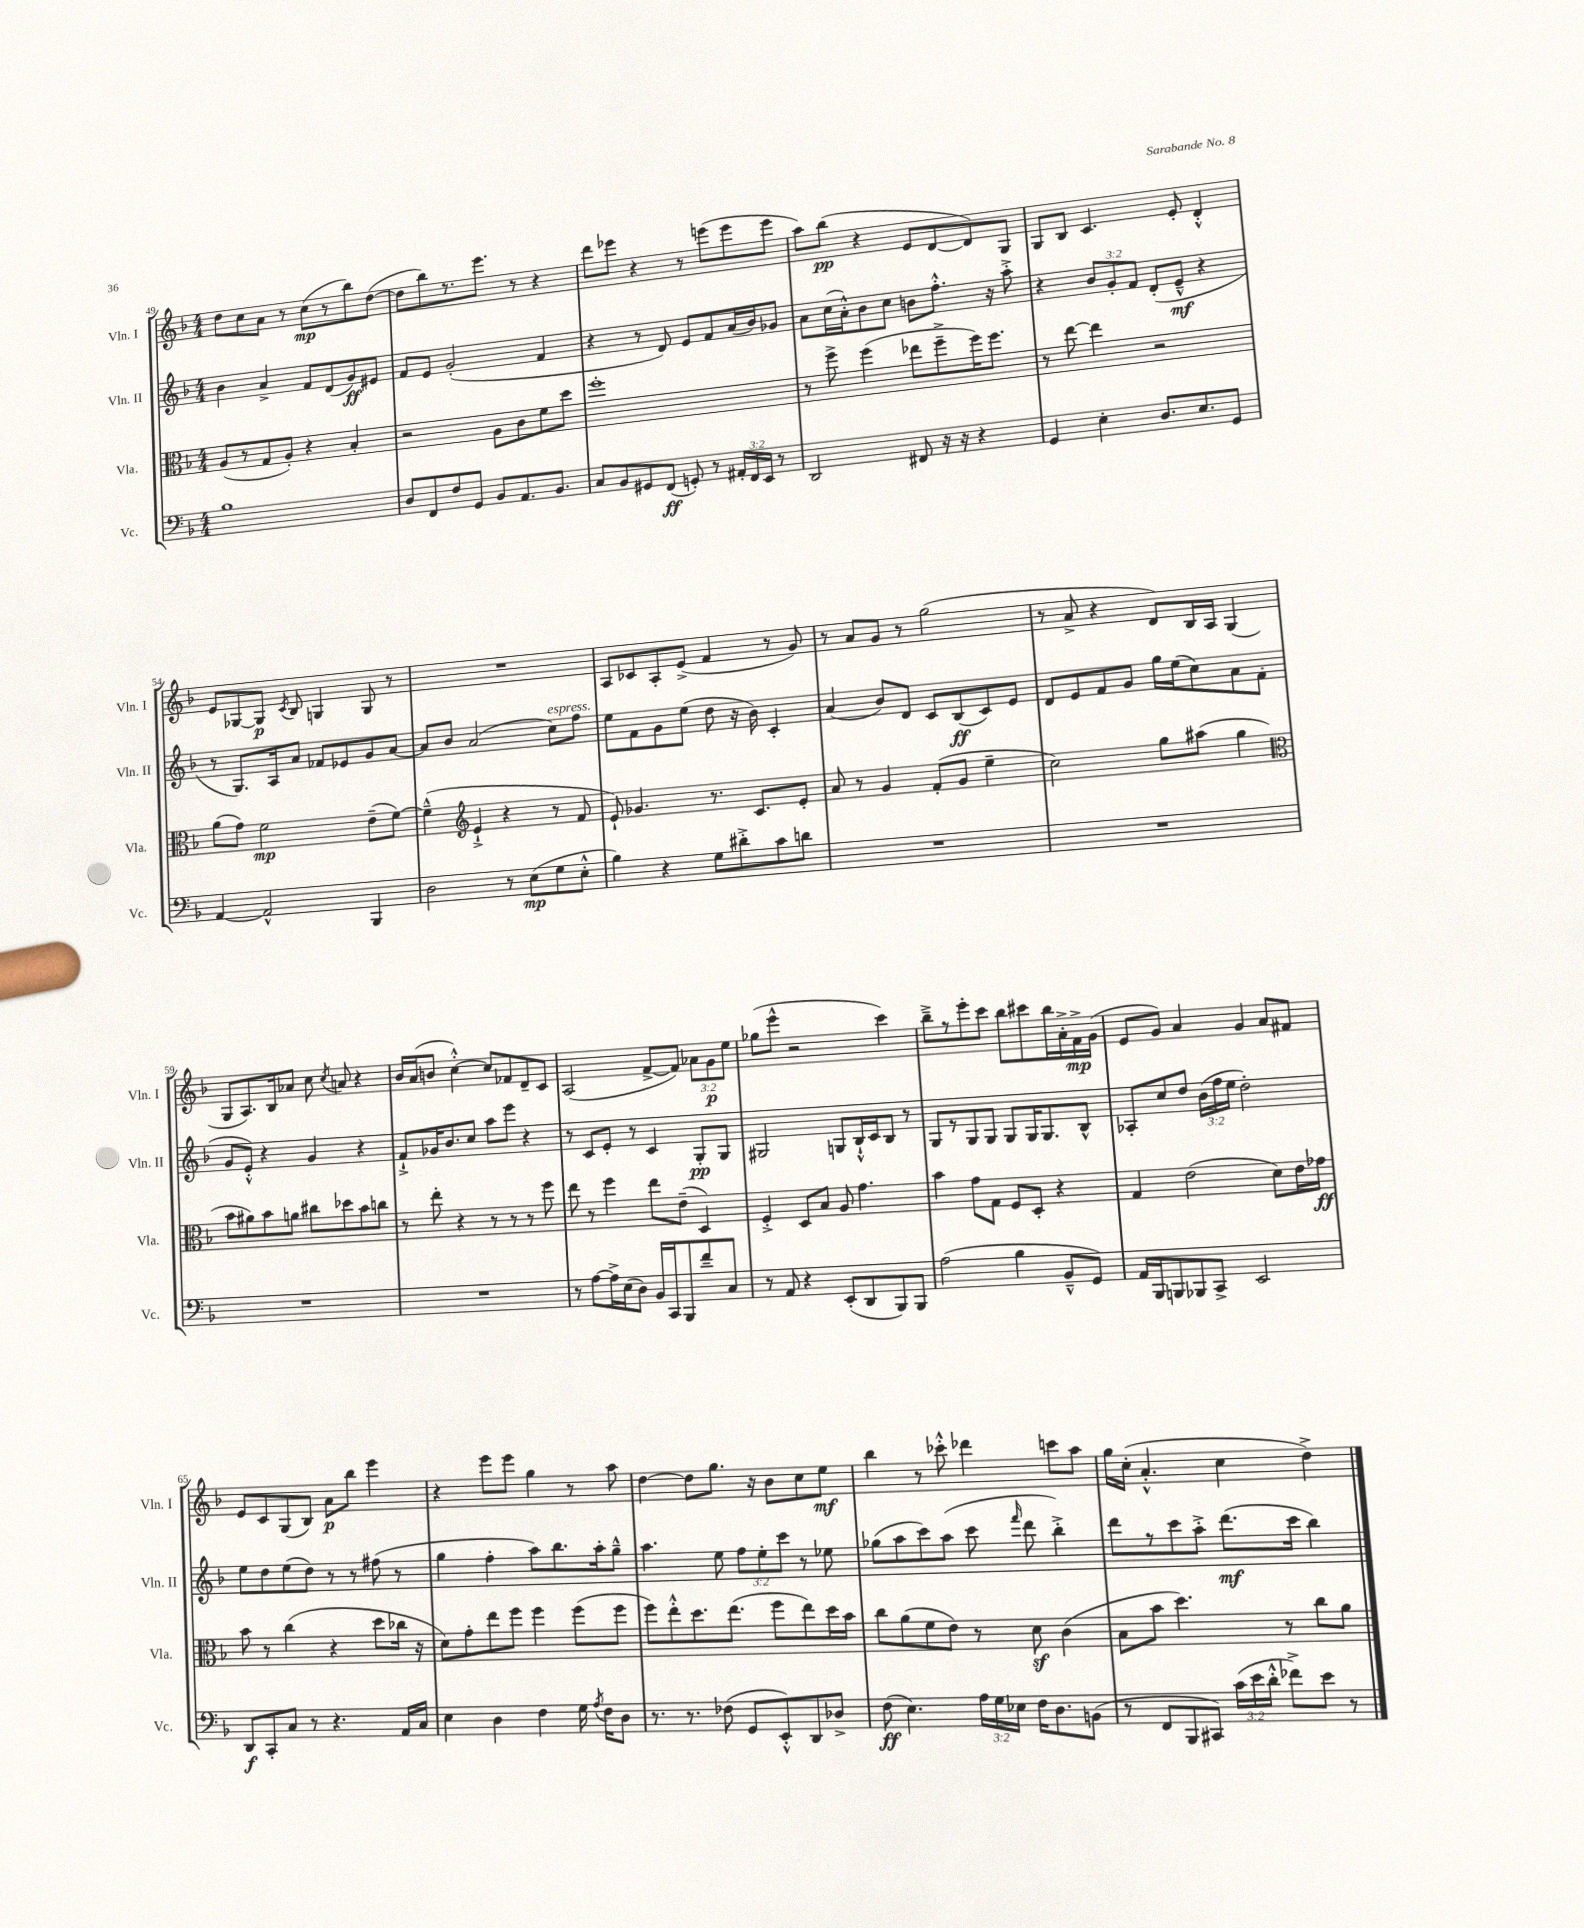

**kern	**dynam	**kern	**dynam	**kern	**dynam	**kern	**dynam
*part4	*part4	*part3	*part3	*part2	*part2	*part1	*part1
*staff4	*staff4	*staff3	*staff3	*staff2	*staff2	*staff1	*staff1
*I"Vc.	*	*I"Vla.	*	*I"Vln. II	*	*I"Vln. I	*
*I'Vc.	*	*I'Vla.	*	*I'Vln. II	*	*I'Vln. I	*
*clefF4	*	*clefC3	*	*clefG2	*	*clefG2	*
*k[b-]	*	*k[b-]	*	*k[b-]	*	*k[b-]	*
*M4/4	*	*M4/4	*	*M4/4	*	*M4/4	*
=49	=49	=49	=49	=49	=49	=49	=49
1B-	.	(8A/L	.	4b-\	.	8dd\L	.
.	.	8r	.	.	.	8cc\	.
.	.	8G/	.	4a^/	.	8a\J	.
.	.	8A'/J)	.	.	.	8r	.
.	.	4r	.	8f/L	.	(8cc\L	mp
.	.	.	.	(8d/	.	8r	.
.	.	4B-'/	.	8g/)	ff	8bb-\)	.
.	.	.	.	8e#X/J	.	([8dd\J	.
=50	=50	=50	=50	=50	=50	=50	=50
8D/L	.	2r	.	8f/L	.	8dd\L]	.
8FF/	.	.	.	8e/J	.	8bb-\)	.
8F/	.	.	.	(2g'/	.	8.r	.
8GG/J	.	.	.	.	.	.	.
.	.	.	.	.	.	8.eee\J	.
8BB-/L	.	8A\L	.	.	.	.	.
8.AA/	.	8c\	.	.	.	8r	.
.	.	8f\	.	4f/	.	4r	.
8.BB-/J	.	.	.	.	.	.	.
.	.	8dd\J	.	.	.	.	.
=51	=51	=51	=51	=51	=51	=51	=51
8C/L	.	1ff'	.	4r	.	8ddd\L	.
8BB-/	.	.	.	.	.	8eee-X\J	.
8GG#X/	.	.	.	8r	.	4r	.
(8FF/J	ff	.	.	8d/)	.	.	.
8GGn'/)	.	.	.	8e/L	.	8r	.
8r	.	.	.	8f/	.	(8eeen\L	.
24AA#X'/LL	.	.	.	(16a/L	.	8eee\	.
24FF/	.	.	.	.	.	.	.
.	.	.	.	16b-/J)	.	.	.
24EE/JJ	.	.	.	.	.	.	.
8r	.	.	.	8g-X/J	.	8eee\J	.
=52	=52	=52	=52	=52	=52	=52	=52
2DD/	.	8r	.	8a\L	.	8aa\L)	.
.	.	8ff^\	.	(16cc\L	.	(8bb-\J	pp
.	.	.	.	16a'^^\J)	.	.	.
.	.	(4ff\	.	8b-\	.	4r	.
.	.	.	.	8cc\J	.	.	.
8FF#X/	.	8ee-X\L	.	8bn\L	.	8e/L	.
16r	.	8ff~^\	.	8.ff'^^\J	.	[8d/	.
16r	.	.	.	.	.	.	.
4r	.	16ff\K)	.	.	.	8d/])	.
.	.	8.ff\J	.	16r	.	.	.
.	.	.	.	8aa'^\	.	8G/J	.
=53	=53	=53	=53	=53	=53	=53	=53
4GG/	.	8r	.	4r	.	8G/L	.
.	.	[8ee\	.	.	.	8B-/J	.
4E'\	.	4ee\]	.	12b-/L	.	4.c/	.
.	.	.	.	12g'/	.	.	.
.	.	.	.	12f/J	.	.	.
8.D/L	.	2r	.	(8d'/L	.	.	.
.	.	.	.	8e~^^/J	mf	8e'/	.
8.E/	.	.	.	.	.	.	.
.	.	.	.	4r	.	4d'^^/	.
8GG/J	.	.	.	.	.	.	.
!!LO:LB:g=z
=54	=54	=54	=54	=54	=54	=54	=54
[4AA/	.	(8a\L	.	8r	.	8e/L	.
.	.	8g\J)	.	8.G/L)	.	[8G-X/	.
2AA^^/]	.	2f\	mp	.	.	8G-/J]	p
.	.	.	.	16A/k	.	.	.
.	.	.	.	.	.	8qc/	.
.	.	.	.	8a/J	.	8B-/	.
.	.	.	.	8f-X/L	.	4Gn/	.
.	.	.	.	8e-X/	.	.	.
4BBB-/	.	(8e~\L	.	8g/	.	8G/	.
.	.	[8f\J)	.	[8a/J	.	8r	.
=55	=55	=55	=55	=55	=55	=55	=55
2D\	.	(4f~^^\]	.	8a/L]	.	1r	.
.	.	.	.	8b-/J	.	.	.
*	*	*clefG2	*	*	*	*	*
.	.	4e`^/	.	(2a/	.	.	.
8r	.	4r	.	.	.	.	.
(8E\L	mp	.	.	.	.	.	.
!	!	!	!	!LO:TX:a:i:t=espress.	!	!	!
8G\	.	8r	.	8cc\L)	.	.	.
8E'^^\J	.	8f/	.	8ff\J	.	.	.
=56	=56	=56	=56	=56	=56	=56	=56
4B-\)	.	8e`/)	.	8ee\L	.	8A/L	.
.	.	4.g-X/	.	8f\	.	8c-X/	.
4r	.	.	.	8g\	.	8A'/	.
.	.	.	.	(8ee\J	.	(8e^/J	.
8G\L	.	8.r	.	8dd\	.	4f/	.
8d#X'^\	.	.	.	16r	.	.	.
.	.	8.c/L	.	16b-\)	.	.	.
8c\	.	.	.	4c'/	.	8r	.
8dn\J	.	8e'/J	.	.	.	8g/)	.
=57	=57	=57	=57	=57	=57	=57	=57
1r	.	8a/	.	(4a/	.	8r	.
.	.	8r	.	.	.	8a/L	.
.	.	4g/	.	8b-/L)	.	8g/J	.
.	.	.	.	8d/J	.	8r	.
.	.	(8f'/L	.	8c/L	.	(2gg\	.
.	.	8g/J	.	(8B-/	ff	.	.
.	.	4ee~\	.	8c/)	.	.	.
.	.	.	.	8e/J	.	.	.
=58	=58	=58	=58	=58	=58	=58	=58
1r	.	2cc\)	.	8d/L	.	8r	.
.	.	.	.	8e/	.	8a^/	.
.	.	.	.	8f/	.	4r	.
.	.	.	.	8g/J	.	.	.
.	.	8gg\L	.	16gg\LL	.	8d/L)	.
.	.	.	.	(16ee\J	.	.	.
.	.	(8aa#X\J	.	8cc\)	.	16B-/L	.
.	.	.	.	.	.	16A/JJ	.
.	.	4gg\	.	8a\	.	(4G/	.
.	.	.	.	(8f\J	.	.	.
!!LO:LB:g=z
=59	=59	=59	=59	=59	=59	=59	=59
*	*	*clefC3	*	*	*	*	*
1r	.	8b-\L	.	8g/L	.	8G/L	.
.	.	8a#X\)	.	8e'^^/J)	.	8.A/)	.
.	.	8b-\	.	4r	.	.	.
.	.	.	.	.	.	16B-/k	.
.	.	8an\J	.	.	.	8a-X/J	.
.	.	8cc#X\L	.	4g/	.	8cc\	.
.	.	.	.	.	.	8qcc/	.
.	.	8dd-X\	.	.	.	8an/	.
.	.	8b-\	.	4r	.	4r	.
.	.	8ccn\J	.	.	.	.	.
=60	=60	=60	=60	=60	=60	=60	=60
1r	.	8r	.	8f`^/L	.	16b-/LL	.
.	.	.	.	.	.	(16a/J	.
.	.	8ee'\	.	16g-X/K	.	8bn/J	.
.	.	.	.	8.b-/	.	.	.
.	.	4r	.	.	.	[4cc'^^\)	.
.	.	.	.	8cc/J	.	.	.
.	.	8r	.	8aa\L	.	8cc/L]	.
.	.	8r	.	8eee\J	.	8f-X/	.
.	.	8r	.	4r	.	8d~/	.
.	.	8ff\	.	.	.	8c/J	.
=61	=61	=61	=61	=61	=61	=61	=61
8r	.	8ee\	.	8r	.	(2A/	.
[8A\L	.	8r	.	8c/L	.	.	.
16A^\L]	.	4ff\	.	8e'/J	.	.	.
(16E\J	.	.	.	.	.	.	.
8D\J)	.	.	.	8r	.	.	.
16BB-/LL	.	8ee\L	.	4c/	.	[8f^/L	.
16CC/J	.	.	.	.	.	.	.
8BBB-/	.	(8e~\J	.	.	.	8f/J])	.
8f~/	.	4D/)	.	8G'/L	pp	12a-X\L	.
.	.	.	.	.	.	12g\	p
8C/J	.	.	.	8G/J	.	.	.
.	.	.	.	.	.	12ee\J	.
=62	=62	=62	=62	=62	=62	=62	=62
8r	.	4F'^/	.	2G#X/	.	(8gg-X\L	.
8AA/	.	.	.	.	.	8eee^^\J	.
4r	.	8D/L	.	.	.	2r	.
.	.	8B-/J	.	.	.	.	.
(8EE'/L	.	8A/	.	8Gn/L	.	.	.
8DD/	.	4.g\	.	16B-`^^/L	.	.	.
.	.	.	.	16c/J	.	.	.
8BBB-/)	.	.	.	8B-/J	.	4ccc\)	.
8BBB-/J	.	.	.	8r	.	.	.
=63	=63	=63	=63	=63	=63	=63	=63
(2A\	.	4b-\	.	8G/L	.	8bb-~^\L	.
.	.	.	.	8r	.	8r	.
.	.	8g\L	.	8G/	.	8eee'\	.
.	.	8G\J	.	8G/J	.	8ccc\J	.
4B-\	.	8F/L	.	8G/L	.	8bb-\L	.
.	.	8D'/J	.	16G/K	.	8ccc#X\	.
.	.	.	.	8.G/	.	.	.
8BB-~^^/L	.	4r	.	.	.	16bb-\L	.
.	.	.	.	.	.	16a'^\	.
8GG/J)	.	.	.	8B-^^/J	.	16f^\	mp
.	.	.	.	.	.	(16g\JJ	.
=64	=64	=64	=64	=64	=64	=64	=64
16AA/LL	.	4G/	.	8A-X'/L	.	8e/L	.
16BBB-/J	.	.	.	.	.	.	.
8BBBn/	.	.	.	8cc/	.	8g/J)	.
8BBB-X/	.	(2e\	.	8dd/J	.	4a/	.
8CC^/J	.	.	.	(24b-\LL	.	.	.
.	.	.	.	24ff\	.	.	.
.	.	.	.	24ee\JJ	.	.	.
2EE/	.	.	.	2dd'\)	.	4g/	.
.	.	8d\L)	.	.	.	8a/L	.
.	.	16e\L	.	.	.	8f#X/J	.
.	.	16g-X\JJ	ff	.	.	.	.
!!LO:LB:g=z
=65	=65	=65	=65	=65	=65	=65	=65
8DD/L	f	8b-\	.	8ee\L	.	8e/L	.
8CC'/	.	8r	.	8dd\	.	8c/	.
8C/J	.	(4cc\	.	(8ee\	.	(8G/	.
8r	.	.	.	8dd\J)	.	8B-/J)	.
4.r	.	4r	.	8r	.	8a\L	p
.	.	.	.	8r	.	8bb-\J	.
.	.	8dd\L	.	(8ff#X\	.	4eee\	.
16AA/LL	.	16cc-X\Jk	.	8r	.	.	.
16C/JJ	.	16r	.	.	.	.	.
=66	=66	=66	=66	=66	=66	=66	=66
4E\	.	8d\L)	.	4gg\	.	4r	.
.	.	8g'\	.	.	.	.	.
4D\	.	8ee\	.	4ff'\	.	8eee\L	.
.	.	8ff\J	.	.	.	8eee\J	.
4F\	.	4ff\	.	8aa\L)	.	4gg\	.
.	.	.	.	8.bb-\	.	.	.
16G\	.	(8ff\L	.	.	.	8r	.
8qA/	.	.	.	.	.	.	.
16F\KL	.	.	.	16aa'\k	.	.	.
8D\J	.	8ff\J	.	8gg~^^\J	.	8aa\	.
=67	=67	=67	=67	=67	=67	=67	=67
8.r	.	8ff\L)	.	4.aa\	.	[4dd\	.
.	.	8ee'^^\	.	.	.	.	.
8.r	.	.	.	.	.	.	.
.	.	8.dd\	.	.	.	8dd\L]	.
(8F-X\	.	.	.	8ee\	.	8.gg\J	.
.	.	(8.ee\J	.	.	.	.	.
8GG/L	.	.	.	12ff\L	.	.	.
.	.	.	.	.	.	16r	.
.	.	.	.	12ee'\	.	.	.
8EE'^^/)	.	8ff\L	.	.	.	8b-\L	.
.	.	.	.	12ccc\J	.	.	.
8DD/	.	8ee\)	.	8r	.	8cc\	.
8D-X^/J	.	16dd\L	.	8ee-X\	.	8ee\J	mf
.	.	16b-\JJ	.	.	.	.	.
=68	=68	=68	=68	=68	=68	=68	=68
(8F\	ff	8cc\L	.	(8gg-X\L	.	4bb-\	.
4.E\)	.	(8a\	.	8aa\	.	.	.
.	.	8f\	.	8ccc\)	.	8r	.
.	.	8e\J)	.	(8aa\J	.	8ccc-X'^^\	.
24A\LL	.	8r	.	8ccc\	.	4ddd-X\	.
24G\	.	.	.	.	.	.	.
24E-X\JJ	.	.	.	.	.	.	.
.	.	.	.	16qqfff/	.	.	.
16F\KL	.	8dz\	.	8ddd\	.	.	.
8.D\	.	.	.	.	.	.	.
.	.	(4c\	.	4bb-'^\)	.	8cccn\L	.
(8BBn\J	.	.	.	.	.	8aa\J	.
=69	=69	=69	=69	=69	=69	=69	=69
8r	.	8B-\L	.	8ddd\L	.	16gg\LL	.
.	.	.	.	.	.	(16cc'\JJ	.
8FF/L	.	8b-\J	.	8r	.	4.a'^^/	.
8BBB-/	.	4.dd\)	.	8ccc\	.	.	.
8CC#X/J)	.	.	.	8aa'^\J	.	.	.
(24c\LL	.	.	.	(8.ddd\L	mf	4cc\	.
24e\	.	.	.	.	.	.	.
24d'^^\JJ	.	.	.	.	.	.	.
8f-X^\L)	.	8r	.	.	.	.	.
.	.	.	.	16ccc\Jk	.	.	.
8e\J	.	8cc\L	.	4bb-\)	.	4dd^\)	.
8r	.	8a\J	.	.	.	.	.
==	==	==	==	==	==	==	==
*-	*-	*-	*-	*-	*-	*-	*-
